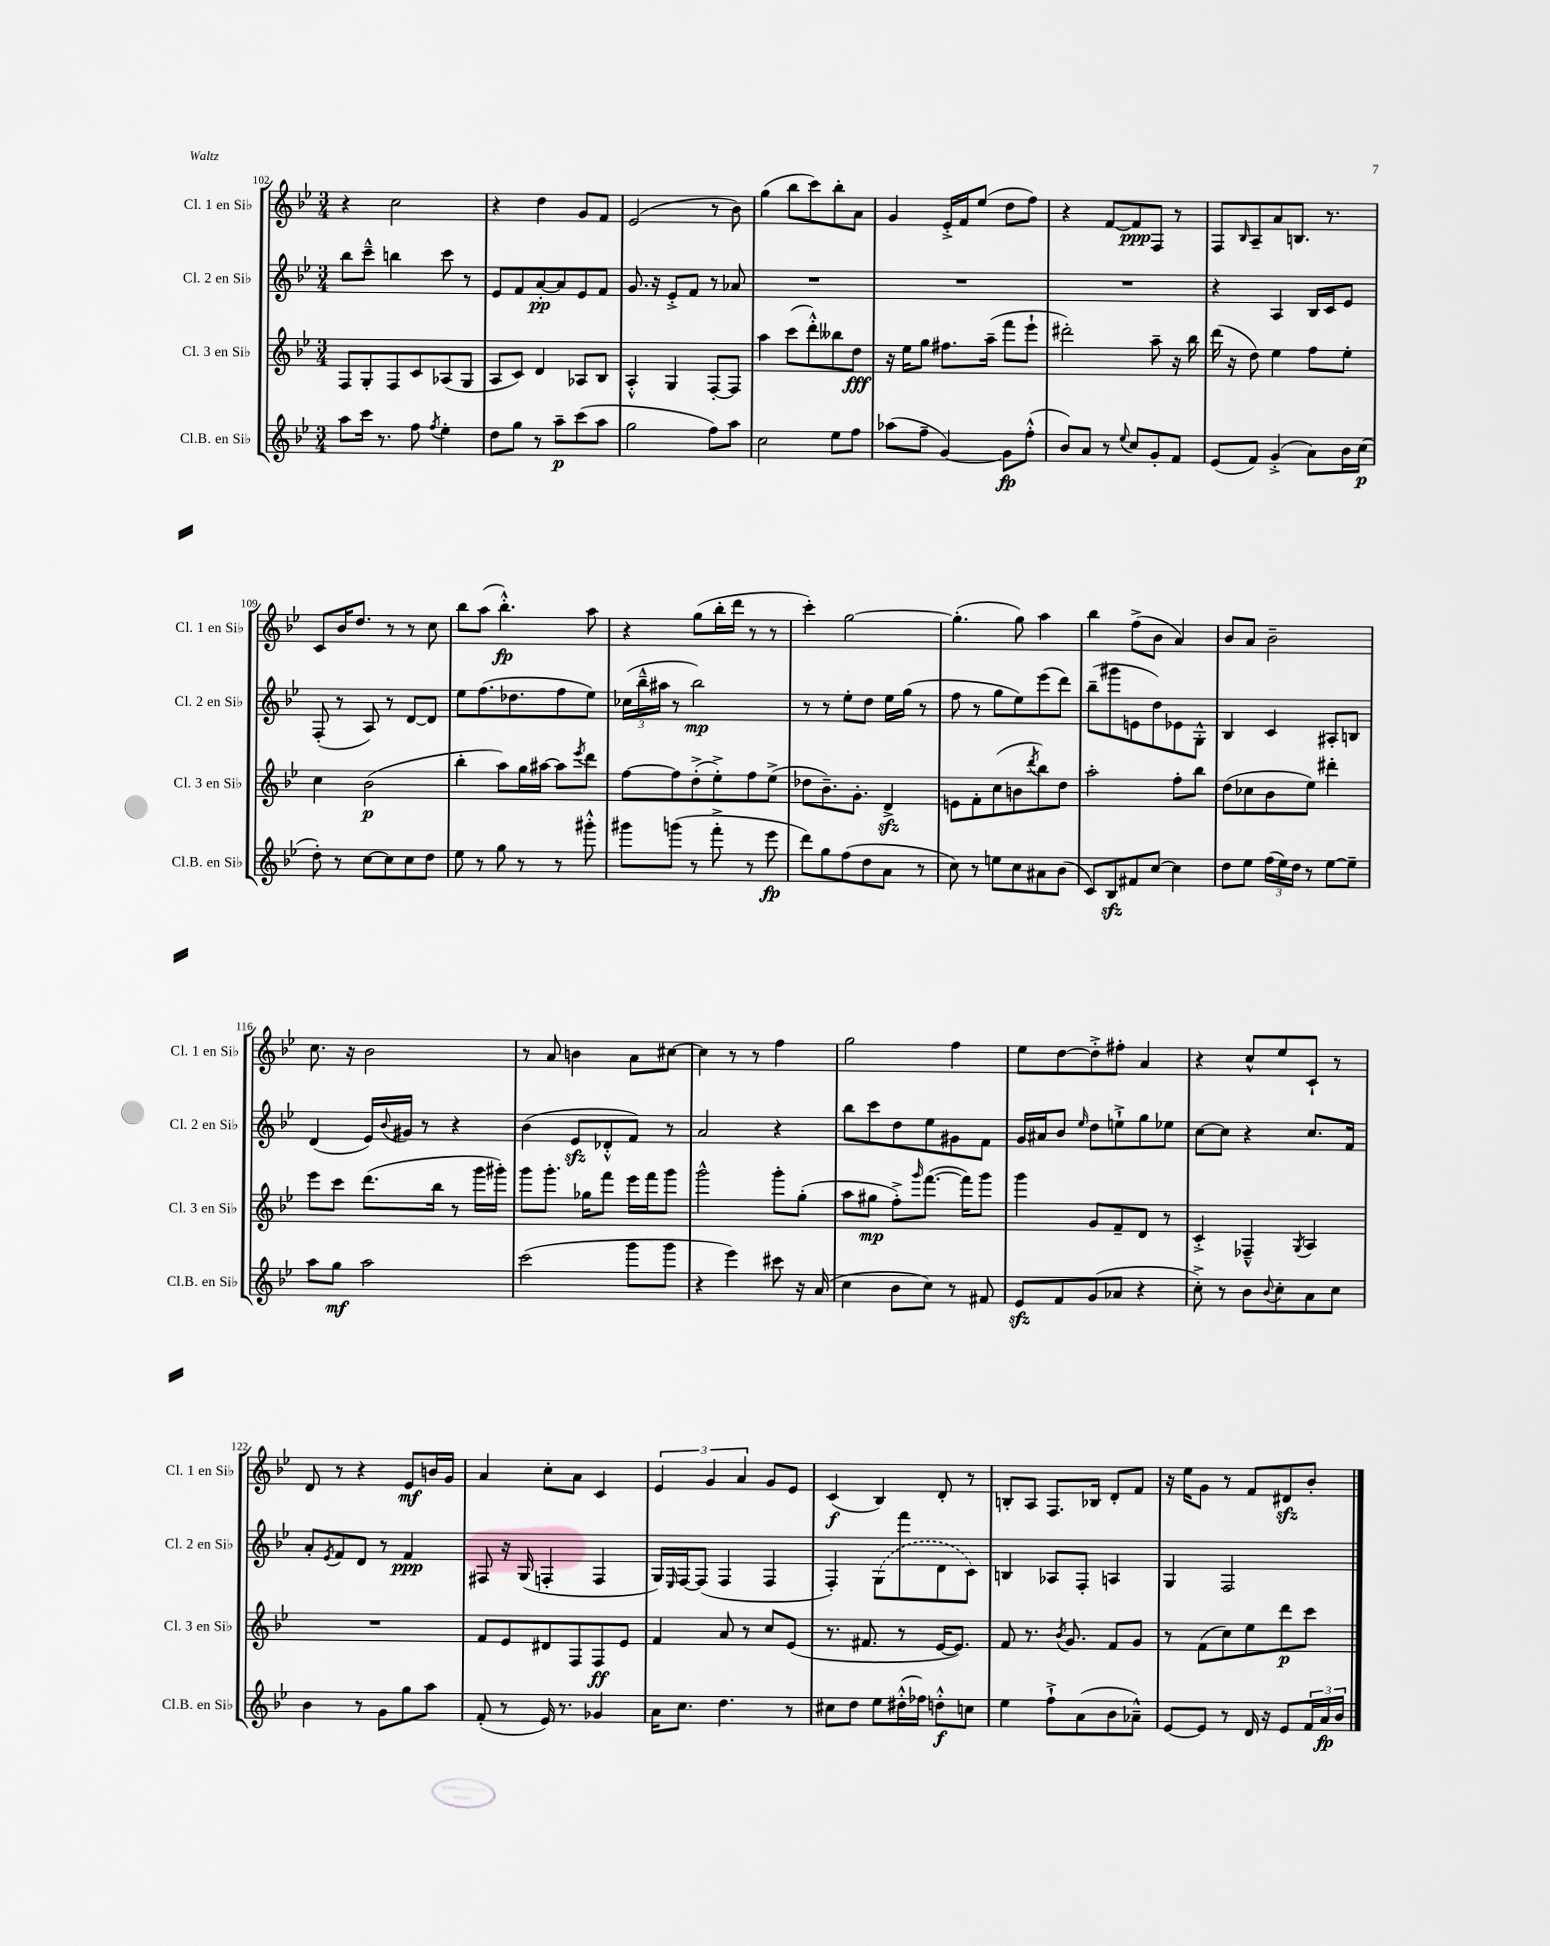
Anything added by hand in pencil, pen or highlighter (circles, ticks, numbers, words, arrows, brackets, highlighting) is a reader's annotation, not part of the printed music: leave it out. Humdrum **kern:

**kern	**kern	**kern	**kern
*staff4	*staff3	*staff2	*staff1
*clefG2	*clefG2	*clefG2	*clefG2
*k[b-e-]	*k[b-e-]	*k[b-e-]	*k[b-e-]
*M3/4	*M3/4	*M3/4	*M3/4
8aa\L	8F/L	8bb-\L	4r
16ccc\Jk	8G'/	8ccc~^^\J	.
8.r	.	.	.
.	8F/	4bb\	2cc\
8ff\	8c/	.	.
8qff/	.	.	.
4ee-'\	(8A-/	8ccc\	.
.	8G/J	8r	.
=	=	=	=
8dd\L	8A/L	8e-/L	4r
8gg\J	8c/J)	8f/	.
8r	4d/	[8a'/	4dd\
8aa~\L	.	8a/]	.
(8ccc\	8A-/L	8e-/	8g/L
8aa\J	8B-/J	8f/J	8f/J
=	=	=	=
2gg\	4A'^^/	8.g/	(2e-/
.	.	16r	.
.	4G/	8e-'^/L	.
.	.	8f/J	.
8ff\L)	[8F'/L	8r	8r
8aa\J	8F/]J	8a-/	8b-\)
=	=	=	=
2cc\	4aa\	2.r	(4gg\
.	(8ccc\L	.	8bb-\L
.	8ddd'^^\)	.	8ccc\)
8ee-\L	8bb--\	.	8bb-'\
8ff\J	8dd\J	.	8a\J
=	=	=	=
(8aa-\L	16r	2.r	4g/
.	16ee-\LK	.	.
8ff~\J	8gg\J	.	.
[4g/)	8.ff#\L	.	16e-'^/LL
.	.	.	16f/J
.	.	.	(8ee-/J
.	(16aa~\Jk	.	.
8g\]L	8fff\L	.	8dd\L
(8ff'^^\J	8eee-`\J	.	8ff\J)
=	=	=	=
8b-/L)	2ddd#'\)	2.r	4r
8a/J	.	.	.
8r	.	.	[8f/L
8qqee-/	.	.	.
8cc/L	.	.	8f/]
8g'/	8aa~\	.	8F/J
8f/J	16r	.	8r
.	16bb-\	.	.
=	=	=	=
(8e-/L	(16ddd\	4r	8F/L
.	16r	.	.
.	.	.	16qqB-/
8f/J)	8dd\)	.	8A~/
(4g'^/	4ee-\	4A/	8a/
.	.	.	8.B/J
8a\L)	8ff\L	16B-/LL	.
.	.	16c/J	8.r
16b-\L	8ee-'\J	8e-/J	.
(16cc\JJ	.	.	.
=	=	=	=
8dd'\)	4cc\	(8F'/	8c/L
8r	.	8r	16b-/K
.	.	.	8.dd/J
[8cc\L	(2b-\	8A/)	.
8cc\]	.	8r	8r
8cc\	.	[8d/L	8r
8dd\J	.	8d/]J	8cc\
=	=	=	=
8ee-\	4bb-'\	8ee-\L	8bb-\L
8r	.	(8.ff\	(8aa\J
8gg\	8aa\L)	.	4.bb-'^^\)
.	.	8.dd-\	.
8r	16gg\L	.	.
.	[16aa#\JJ	.	.
8r	8aa#\]L	8ff\	.
.	8qeee-/	.	.
8ggg#'^^\	8ddd\J	8ee-\J)	8aa\
=	=	=	=
8ggg#\L	[8ff\L	(24cc-\LL	4r
.	.	24bb-~^^\	.
.	.	24aa#\JJ	.
(8ggg\J	8ff\]	8r	.
8r	(8dd'^\	2bb-\)	(8gg\L
8fff'^\	8ee-'^\)	.	16bb-'\L
.	.	.	16ddd\JJ
8r	8ff\	.	8r
8eee-\	(8ee-^\J	.	8r
=	=	=	=
8ddd\L)	8dd-\L	8r	4ccc'\)
8gg\	8.b-~\)	8r	.
(8ff\	.	8ee-'\L	[2gg\
.	8.g'\J	.	.
8dd\	.	8dd\J	.
8a\J	4d^/	16ee-\LL	.
.	.	(16gg\JJ	.
8r	.	8r	.
=	=	=	=
8cc\)	8e\L	8ff\	(4.gg'\]
8r	8f'\	8r	.
8ee\L	(8cc\	8gg\L	.
8cc\	8b\	8ee-\)	8gg\)
.	8qddd/	.	.
8a#\	8bb-\)	(8eee-\	4aa\
(8b-\J	8dd\J	8ddd\J)	.
=	=	=	=
8c/L)	2aa'\	(8bb-~\L	4bb-\
8B-/	.	8ggg#\	.
8f#/	.	8e\	(8ff^\L
[8cc/J	.	8dd\)	8b-\J
4cc\]	8ff'\L	8e-\	4a/)
.	8bb-\J	8G'^^\J	.
=	=	=	=
8dd\L	(8dd\L	4B-/	8b-/L
8ee-\J	8cc-\	.	8a/J
(24ff\LL	8b-\	4c/	2b-~\
24ee-\)	.	.	.
24dd\JJ	.	.	.
8r	8ee-\J)	.	.
[8ee-\L	4ddd#'\	8A#'/L	.
8ee-~\]J	.	8B/J	.
=	=	=	=
8aa\L	8eee-\L	(4d/	8.cc\
8gg\J	8ccc\J	.	.
.	.	.	16r
2aa\	(8.ddd\L	16e-/LL)	2b-\
.	.	8qqb-/	.
.	.	16g#/JJ	.
.	.	8r	.
.	16bb-\Jk	.	.
.	8r	4r	.
.	16ggg\LL	.	.
.	16ggg#'\JJ)	.	.
=	=	=	=
(2ccc\	8ggg\L	(4b-\	8r
.	8.ggg'\J	.	8a/
.	.	8e-/L	4b\
.	16gg-\LK	.	.
.	8fff\J	8d-'^^/	.
8ggg\L	16eee-\LL	8f/J)	8a\L
.	16fff\J	.	.
8ggg\J	8ggg\J	8r	[8cc#\J
=	=	=	=
4r	2ggg^^\	2a/	4cc#\]
4eee-\)	.	.	8r
.	.	.	8r
8ccc#\	8ggg'\L	4r	4ff\
16r	(8gg'\J	.	.
(16a/	.	.	.
=	=	=	=
4cc\	8aa\L	8bb-\L	2gg\
.	8gg#\J	8ccc\	.
8b-\L	8ff'^\L)	8dd\	.
.	16qqggg/	.	.
8cc\J)	([8.fff\J	8ee-\	.
8r	.	8g#\	4ff\
.	16fff\]LK)	.	.
8f#/	8ggg\J	8f\J	.
=	=	=	=
8e-/L	4ggg\	16g/LL	8ee-\L
.	.	16a#/J	.
8f/	.	8b-/J	[8dd\
.	.	16qqee-/	.
(8g/	8g/L	8dd\L	8dd'^\]
8a-/J	8f~/	8ee`^\	8ff#'\J
4r	8d/J	8gg\	4a/
.	8r	8ee-\J	.
=	=	=	=
8cc'^\)	4c'^/	[8cc\L	4r
8r	.	8cc\]J	.
8b-\L	4F-~^^/	4r	8cc^^/L
8qqb-/	.	.	.
8cc'\	.	.	8ee-/
.	8qG/	.	.
8a\	4A/	8.cc/L	8c`/J
8cc\J	.	.	8r
.	.	16f/Jk	.
=	=	=	=
4b-\	2.r	8a'/L	8d/
.	.	8qe-/	.
.	.	8f/	8r
8r	.	8d/J	4r
8g\L	.	8r	.
8gg\	.	4f/	8e-/L
8aa\J	.	.	16b/L
.	.	.	16g/JJ
=	=	=	=
(8f'/	8f/L	8F#/	4a/
8r	8e-/	16r	.
.	.	(16G/	.
16e-/)	8d#/	4F'/	8cc'\L
8.r	.	.	.
.	8F/	.	8a\J
4g-/	8F/	4F/	4c/
.	8e-/J	.	.
=	=	=	=
16a\LK	4f/	16G/LL)	6e-/
.	.	16qqE-/	.
8.cc\J	.	[16F/J	.
.	.	(8F/]J	.
.	.	.	6g/
4.dd\	8a/	4F/	.
.	.	.	6a/
.	8r	.	.
.	8cc/L	4F/	8g/L
8r	(8e-/J	.	8e-/J
=	=	=	=
8cc#\L	8.r	4F'/)	(4c/
8dd\J	.	.	.
.	8.f#/	.	.
8ee-\L	.	(8G\L	4B-/)
(16dd#'^^\L	8r	8fff\	.
16ff-\JJ)	.	.	.
8dd'^^\L	[16e-/LK	8d\	8d'/
.	8.e-/]J)	.	.
8cc\J	.	8c\J)	8r
=	=	=	=
4ee-\	8f/	4B/	8B'/L
.	8.r	.	8A/J
8ff`^\L	.	8A-/L	8.F/L
.	8qb-/	.	.
.	8.g/	.	.
(8a\	.	8F'/J	.
.	.	.	16B-/Jk
8b-\	8f/L	4A/	8d'/L
8a-~^^\J)	8g/J	.	8f/J
=	=	=	=
[8e-/L	8r	4G/	16r
.	.	.	16ee-\LK
8e-/]J	(8f\L	.	8g\J
8r	8cc\)	2F/	8r
16d/	8ee-\	.	8f/L
16r	.	.	.
8e-/L	8ddd\	.	8d#/
24f/L	8ccc\J	.	8b-'/J
24a/	.	.	.
24b-/JJ	.	.	.
==	==	==	==
*-	*-	*-	*-
